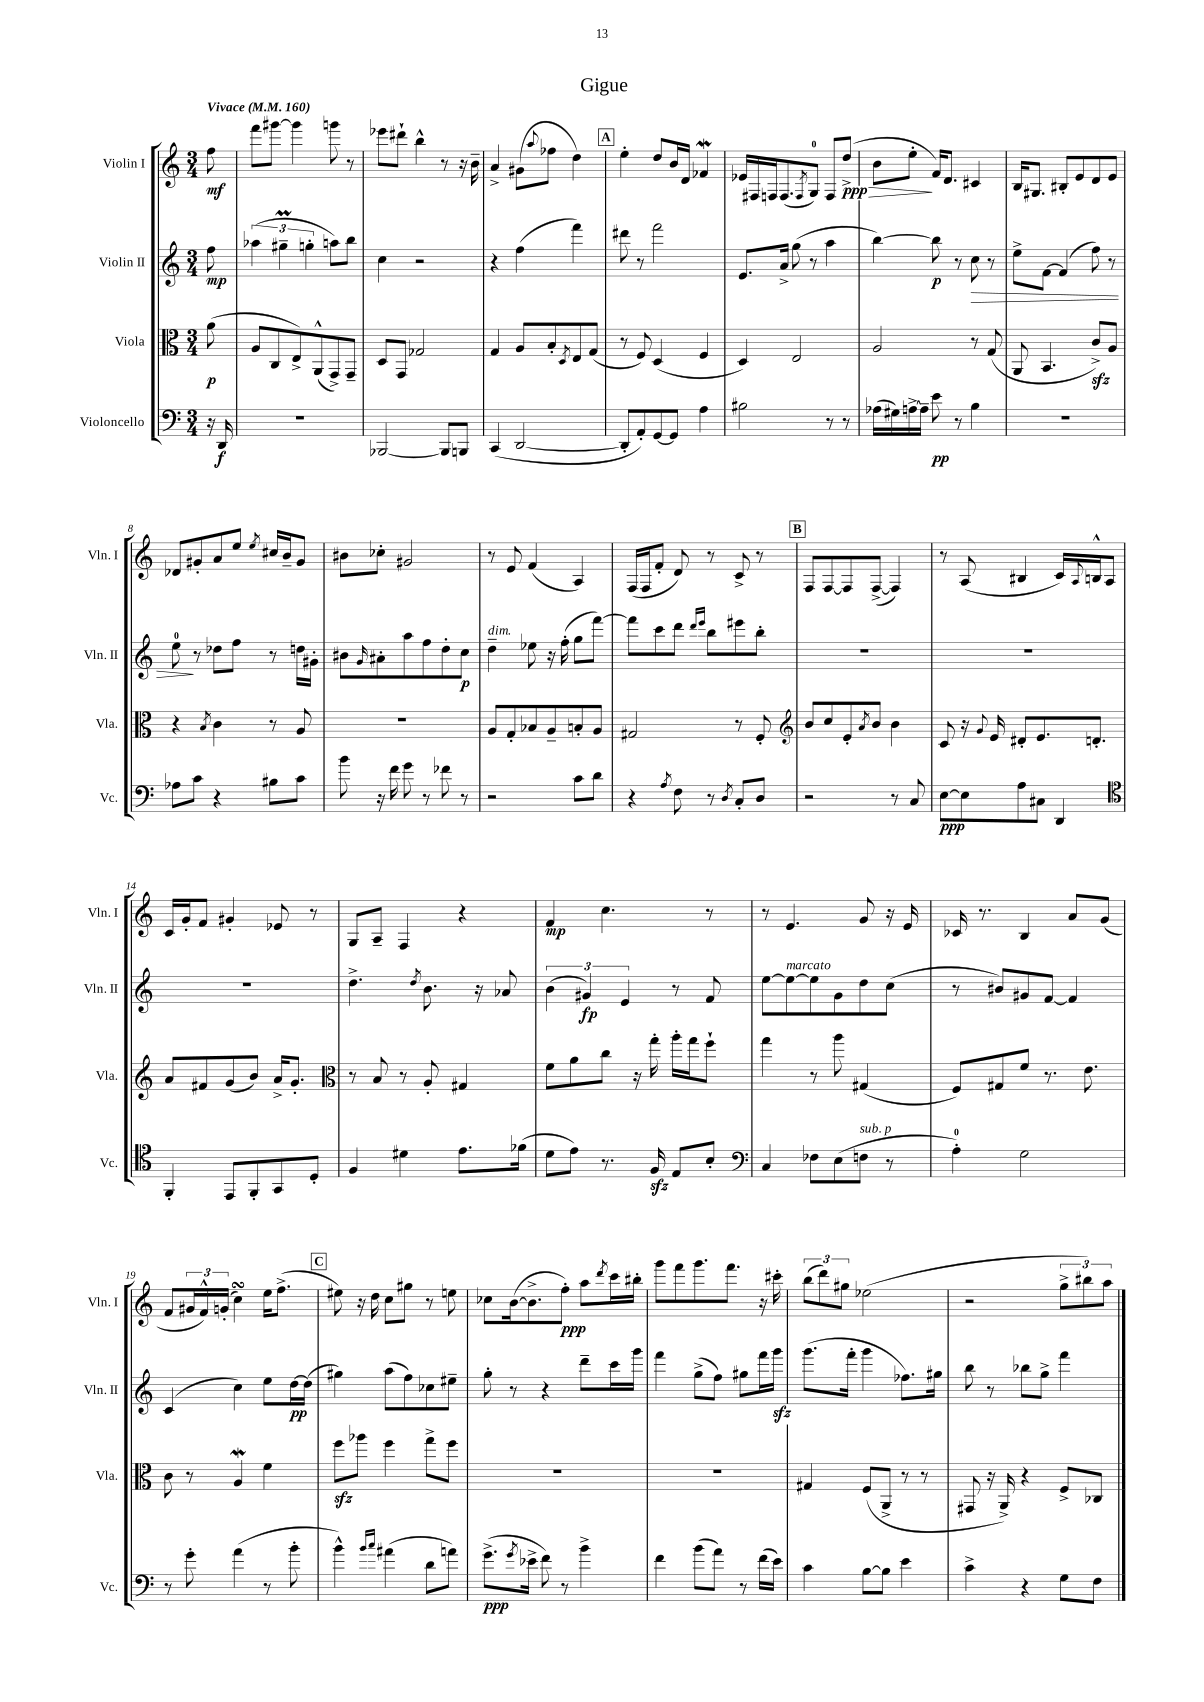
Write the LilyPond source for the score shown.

\header { title = "Gigue" }
<<
\new StaffGroup <<
\new Staff = "s0" \with { instrumentName = "Violin I" shortInstrumentName = "Vln. I" } {
    \clef treble \key c \major \numericTimeSignature \time 3/4 \partial 8 \tempo "Vivace" 4 = 160
    f''8\mf |
    f'''8 gis'''8~ gis'''4 g'''8 r8 |
    ees'''8 dis'''8-! b''4-^ r8 r16 b'16-- |
    a'4-> gis'8( \appoggiatura { a''8 } fes''8 d''4) |
    \mark \markup { \box "A" } e''4-. d''8 b'16 d'16 fes'4\mordent |
    ees'16 fis16 f16 f8.( \acciaccatura { f8 } g8-0) f8 d''8->\ppp\>( |
    b'8 e''8-.\! f'16) d'8. cis'4 |
    b16 gis8. bis8-. e'8 d'8 e'8 |
    des'8 gis'8-. a'8 e''8 \acciaccatura { e''8 } cis''16 b'16-- gis'8 |
    bis'8 ces''8-. gis'2 |
    r8 e'8 f'4( a4) |
    f16( f16 f'8-. d'8) r8 c'8-> r8 |
    \mark \markup { \box "B" } f8 f8~ f8 f8~->( f4) |
    r8 a8( bis4 c'16) \appoggiatura { a8 } b16-^ a8 |
    c'16 g'16-. f'8 gis'4-. ees'8 r8 |
    g8 a8-- f4 r4 |
    f'4\mp c''4. r8 |
    r8 e'4. g'8 r16 e'16 |
    ces'16 r8. b4 a'8 g'8( |
    f'8 \tuplet 3/2 { gis'16 f'16-^) g'16-.( } c''4\turn) e''16 f''8.->( |
    \mark \markup { \box "C" } eis''8) r16 d''16 c''8 gis''8 r8 e''8 |
    ces''8 b'16~( b'8.-> f''8-.\ppp) a''8 \acciaccatura { d'''8 } c'''16 bis''16-. |
    g'''8 f'''8 g'''8. f'''8. r16 cis'''16-. |
    \tuplet 3/2 { b''8( d'''8) gis''8 } ees''2( |
    r2 \tuplet 3/2 { g''8-> bis''8) a''8 } \bar "|." |
}
\new Staff = "s1" \with { instrumentName = "Violin II" shortInstrumentName = "Vln. II" } {
    \clef treble \key c \major \numericTimeSignature \time 3/4 \partial 8
    f''8\mp |
    \tuplet 3/2 { aes''4( gis''4--\prall g''4-. } a''8) b''8 |
    c''4 r2 |
    r4 f''4( f'''4) |
    \mark \markup { \box "A" } dis'''8 r8 f'''2 |
    e'8. a'16-> g''8( r8 a''4 |
    b''4~) b''8\p r8 c''8\> r8 |
    e''8-> f'8~ f'4( f''8) r8 |
    e''8-0\! r8 des''8 f''8 r8 d''16 gis'16-. |
    bis'8 \grace { g'16 } ais'8-. a''8 f''8 d''8-. c''8\p |
    d''4--^\markup { \italic "dim." } ees''8 r16 f''16-.( g''8 f'''8~) |
    f'''8 c'''8 d'''8 \grace { d'''16 e'''16 } b''8 eis'''8 b''8-. |
    \mark \markup { \box "B" } R2. |
    R2. |
    R2. |
    d''4.-> \acciaccatura { d''8 } b'8. r16 aes'8 |
    \tuplet 3/2 { b'4( gis'4\fp) e'4 } r8 f'8 |
    e''8~ e''8~^\markup { \italic "marcato" } e''8 g'8 d''8 c''8( |
    r8 bis'8) gis'8 f'8~ f'4 |
    c'4( c''4) e''8 d''16~\pp d''16( |
    \mark \markup { \box "C" } gis''4) a''8( f''8) ces''8 eis''8-- |
    g''8-. r8 r4 d'''8-- c'''16 g'''16 |
    f'''4 g''8->( f''8) gis''8 f'''16 g'''16\sfz |
    g'''8.( f'''16-. g'''4 fes''8.) gis''16 |
    b''8 r8 bes''8 g''8-> f'''4 \bar "|." |
}
\new Staff = "s2" \with { instrumentName = "Viola" shortInstrumentName = "Vla." } {
    \clef alto \key c \major \numericTimeSignature \time 3/4 \partial 8
    a'8\p( |
    a8 c8 e8->) a,8-^( g,8->) g,8-- |
    d8 g,8 ges2 |
    g4 a8 b8-. \acciaccatura { d8 } e8 g8( |
    \mark \markup { \box "A" } r8 f8) d4( f4 |
    d4) e2 |
    a2 r8 g8( |
    a,8 b,4. c'8->\sfz) a8 |
    r4 \acciaccatura { b8 } c'4 r8 a8 |
    R2. |
    a8 g8-. bes8 a8-- b8-. a8 |
    gis2 r8 f8-. |
    \mark \markup { \box "B" } \clef treble b'8 c''8 e'8-. \acciaccatura { a'8 } b'8 b'4 |
    c'8 r16 \appoggiatura { g'8 } e'16 dis'8-. e'8. d'8.-. |
    a'8 fis'8 g'8( b'8) a'16-> g'8.-. |
    \clef alto r8 b8 r8 a8-. gis4 |
    f'8 a'8 c''8 r16 g''16-. a''16-. g''16 f''8-! |
    g''4 r8 a''8 gis4( |
    f8) gis8 f'8 r8. e'8. |
    c'8 r8 a4\mordent f'4 |
    \mark \markup { \box "C" } f''8\sfz aes''8 f''4 g''8-> f''8 |
    R2. |
    R2. |
    gis4 f8( a,8-> r8 r8 |
    gis,8 r16 a,16->) r4 f8-> ces8 \bar "|." |
}
\new Staff = "s3" \with { instrumentName = "Violoncello" shortInstrumentName = "Vc." } {
    \clef bass \key c \major \numericTimeSignature \time 3/4 \partial 8
    r16 d,16\f |
    R2. |
    bes,,2~ bes,,8 b,,8 |
    c,4( d,2~ |
    \mark \markup { \box "A" } d,8-. a,8-.) g,8~ g,8 a4 |
    bis2 r8 r8 |
    aes16( gis16) a16~-> a16-- e'8\pp r8 b4 |
    R2. |
    aes8 c'8 r4 bis8 c'8 |
    b'8 r16 f'16 g'8 r8 fes'8 r8 |
    r2 c'8 d'8 |
    r4 \acciaccatura { a8 } f8 r8 \acciaccatura { d8 } c8-. d8 |
    \mark \markup { \box "B" } r2 r8 c8 |
    e8~\ppp e8 a8 cis8 d,4 |
    \clef tenor f,4-. e,8 f,8-. g,8 d8-. |
    f4 dis'4 e'8. fes'16( |
    d'8 e'8) r8. f16\sfz e8 b8-. |
    \clef bass c4 fes8 e8( f8^\markup { \italic "sub. p" } r8 |
    a4-0-.) g2 |
    r8 g'8-. a'4( r8 b'8-. |
    \mark \markup { \box "C" } b'4-^) \grace { b'16 c''16 } ais'4( d'8 a'8) |
    g'8.->\ppp( \acciaccatura { g'8 } ees'16-> f'8) r8 b'4-> |
    f'4 b'8( a'8) r8 f'16( e'16) |
    c'4 b8~ b8 e'4 |
    c'4-> r4 g8 f8 \bar "|." |
}
>>
>>
